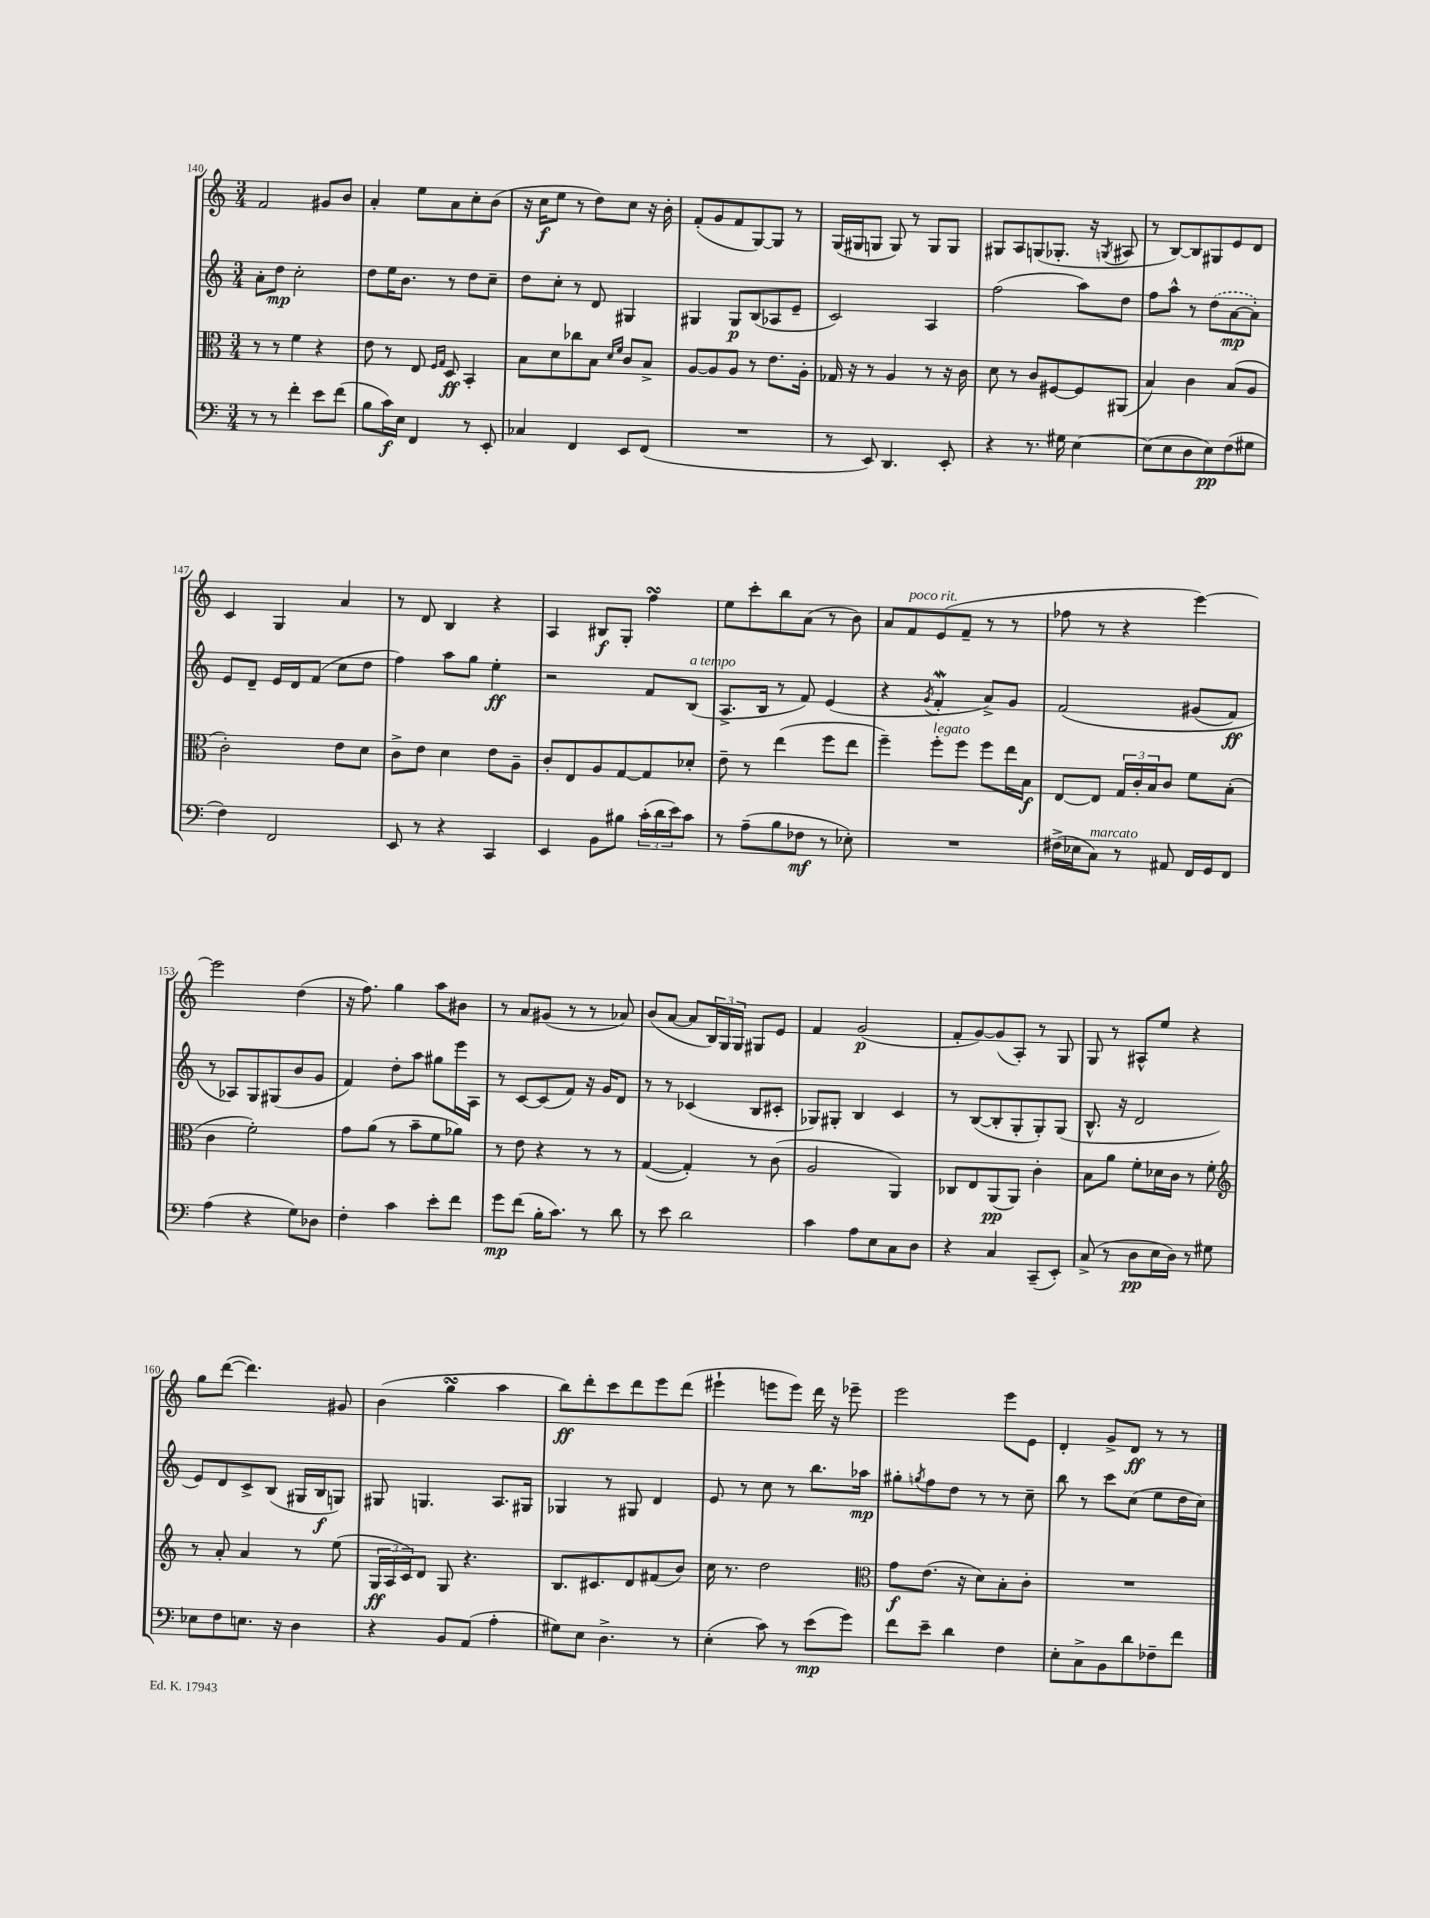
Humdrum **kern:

**kern	**dynam	**kern	**dynam	**kern	**dynam	**kern	**dynam
*part4	*part4	*part3	*part3	*part2	*part2	*part1	*part1
*staff4	*staff4	*staff3	*staff3	*staff2	*staff2	*staff1	*staff1
*clefF4	*	*clefC3	*	*clefG2	*	*clefG2	*
*k[]	*	*k[]	*	*k[]	*	*k[]	*
*M3/4	*	*M3/4	*	*M3/4	*	*M3/4	*
=140	=140	=140	=140	=140	=140	=140	=140
8r	.	8r	.	8a'\L	.	2f/	.
8r	.	8r	.	8dd\J	mp	.	.
4f'\	.	4f\	.	2cc'\	.	.	.
8e\L	.	4r	.	.	.	8g#X/L	.
(8f\J	.	.	.	.	.	8b/J	.
=141	=141	=141	=141	=141	=141	=141	=141
8B\L	.	8e\	.	8dd\L	.	4a'/	.
16c\L)	f	8r	.	16ee\K	.	.	.
16E\JJ	.	.	.	8.b\J	.	.	.
4FF/	.	8E/	.	.	.	8ee\L	.
.	.	16qqF/LL	.	.	.	.	.
.	.	16qqG/JJ	.	.	.	.	.
.	.	8D/	ff	8r	.	8a\	.
8r	.	4BB'/	.	8dd\L	.	8cc'\	.
8EE'/	.	.	.	8cc~\J	.	(8b\J	.
=142	=142	=142	=142	=142	=142	=142	=142
4C-X/	.	8B\L	.	8dd\L	.	16r	.
.	.	.	.	.	.	16cc\KL	f
.	.	8d\	.	8cc'\J	.	8ee\J	.
4FF/	.	8cc-X\	.	8r	.	8r	.
.	.	8B\J	.	8d/	.	8dd\L)	.
.	.	16qqd/LL	.	.	.	.	.
.	.	16qqf/JJ	.	.	.	.	.
8EE/L	.	8c/L	.	4G#X/	.	8cc\J	.
(8FF/J	.	8B^/J	.	.	.	16r	.
.	.	.	.	.	.	16b'\	.
=143	=143	=143	=143	=143	=143	=143	=143
2.r	.	[8A/L	.	4G#X/	.	(8f'/L	.
.	.	8A/]	.	.	.	8g/	.
.	.	8A/J	.	8G#/L	p	8f/	.
.	.	8r	.	(8B/	.	[8G/)	.
.	.	8.e\L	.	8A-X/	.	8G/J]	.
.	.	.	.	8e~/J	.	8r	.
.	.	16A'\Jk	.	.	.	.	.
=144	=144	=144	=144	=144	=144	=144	=144
8r	.	16G-X/	.	2c/)	.	(16G/LL	.
.	.	16r	.	.	.	16G#X/J	.
8EE/)	.	8r	.	.	.	8Gn/J	.
4.DD/	.	4A/	.	.	.	8G/)	.
.	.	.	.	.	.	8r	.
.	.	8r	.	4A/	.	8G/L	.
8EE'/	.	16r	.	.	.	8G/J	.
.	.	16c\	.	.	.	.	.
=145	=145	=145	=145	=145	=145	=145	=145
4r	.	8d\	.	(2ff\	.	8G#X/L	.
.	.	8r	.	.	.	8A/	.
8.r	.	8c/L	.	.	.	(8Gn/	.
.	.	[8F#X/	.	.	.	8.G-X'/J	.
16G#X\	.	.	.	.	.	.	.
[4E\	.	8F#/]	.	8aa\L)	.	.	.
.	.	.	.	.	.	16r	.
.	.	.	.	.	.	8qGn/	.
.	.	(8AA#X/J	.	8dd\J	.	8A#X/	.
=146	=146	=146	=146	=146	=146	=146	=146
(8E\L]	.	4B/)	.	8ff\L	.	8r	.
8E\	.	.	.	8aa^^\J	.	[8B/L)	.
8D\	.	4c\	.	8r	.	8B/]	.
8E\)	pp	.	.	(8dd\L	.	8G#X/	.
(8F\	.	(8B/L	.	[8a\	mp	8e/	.
8G#X\J	.	8A/J	.	8a'\J])	.	8d/J	.
!!LO:LB:g=z
=147	=147	=147	=147	=147	=147	=147	=147
4F\)	.	2c'\)	.	8e/L	.	4c/	.
.	.	.	.	8d~/J	.	.	.
2FF/	.	.	.	16e/LL	.	4G/	.
.	.	.	.	16d/J	.	.	.
.	.	.	.	(8f/J	.	.	.
.	.	8e\L	.	8cc\L	.	4a/	.
.	.	8d\J	.	8dd\J	.	.	.
=148	=148	=148	=148	=148	=148	=148	=148
8EE/	.	8c^\L	.	4ff\)	.	8r	.
8r	.	8e\J	.	.	.	8d/	.
4r	.	4d\	.	8aa\L	.	4B/	.
.	.	.	.	8gg\J	.	.	.
4CC/	.	8e\L	.	4ee'\	ff	4r	.
.	.	8A~\J	.	.	.	.	.
=149	=149	=149	=149	=149	=149	=149	=149
4EE/	.	8c'/L	.	2r	.	4A/	.
.	.	8E/	.	.	.	.	.
8BB\L	.	8A/	.	.	.	8B#X/L	f
8B#X\J	.	[8G/	.	.	.	8G'/J	.
(24c'\LL	.	8G/]	.	8f/L	.	4ffsSSs\	.
24d\	.	.	.	.	.	.	.
24e\J)	.	.	.	.	.	.	.
!	!	!	!	!LO:TX:a:i:t=a tempo	!	!	!
8c\J	.	8d-X'/J	.	(8B/J	.	.	.
=150	=150	=150	=150	=150	=150	=150	=150
8r	.	8e~\	.	8.A^/L	.	8ee\L	.
(8A~\L	.	8r	.	.	.	8ccc'\	.
.	.	.	.	16B/Jk	.	.	.
8B\	.	(4ee\	.	8r	.	8bb\	.
8F-X\J	mf	.	.	8f/)	.	(8a\J	.
8r	.	8ff\L	.	(4e/	.	8r	.
8E-X'\)	.	8ee\J	.	.	.	8b\)	.
=151	=151	=151	=151	=151	=151	=151	=151
2.r	.	4ff~\)	.	4r	.	8a/L	.
!	!	!	!	!	!	!LO:TX:a:i:t=poco rit.	!
.	.	.	.	.	.	8f/	.
.	.	.	.	8qg/	.	.	.
!	!	!LO:TX:a:i:t=legato	!	!	!	!	!
.	.	8ff'\L	.	4fw'/	.	(8e/	.
.	.	8ff\J	.	.	.	8f~/J	.
.	.	8ff\L	.	8a^/L)	.	8r	.
.	.	16ee\L	.	8g/J	.	8r	.
.	.	16B\JJ	f	.	.	.	.
=152	=152	=152	=152	=152	=152	=152	=152
(16F#X^\LL	.	[8E/L	.	(2f/	.	8ff-X\	.
16E-X\J	.	.	.	.	.	.	.
!LO:TX:a:i:t=marcato	!	!	!	!	!	!	!
8C\J)	.	8E/J]	.	.	.	8r	.
8r	.	24G/LL	.	.	.	4r	.
.	.	24c'/	.	.	.	.	.
.	.	24B/J	.	.	.	.	.
8AA#X/	.	8c/J	.	.	.	.	.
16FF/LL	.	8f\L	.	(8g#X/L	.	[4eee\)	.
16GG/J	.	.	.	.	.	.	.
8FF/J	.	(8B'\J	.	8f/J)	ff	.	.
!!LO:LB:g=z
=153	=153	=153	=153	=153	=153	=153	=153
(4A\	.	4c\	.	8r	.	2eee\]	.
.	.	.	.	8A-X/L)	.	.	.
4r	.	2f'\)	.	8G/	.	.	.
.	.	.	.	(8G#X/	.	.	.
8G\L)	.	.	.	8b/	.	(4dd\	.
8D-X\J	.	.	.	8g/J	.	.	.
=154	=154	=154	=154	=154	=154	=154	=154
4F'\	.	8g\L	.	4f/)	.	16r	.
.	.	.	.	.	.	8.ff\)	.
.	.	(8a\J	.	.	.	.	.
4c\	.	8r	.	8dd'\L	.	4gg\	.
.	.	8b~\L	.	8aa\J	.	.	.
8e'\L	.	8f\	.	8gg#X\L	.	8aa\L	.
8f\J	.	8a-X\J)	.	16eee\L	.	8b#X\J	.
.	.	.	.	16A\JJ	.	.	.
=155	=155	=155	=155	=155	=155	=155	=155
8g\L	mp	8r	.	8r	.	8r	.
(8f\J	.	8e\	.	[8c/L	.	8a/L	.
16B'\KL	.	4r	.	(8c/]	.	(8g#X/J	.
8.c\J)	.	.	.	.	.	.	.
.	.	.	.	8f/J)	.	8r	.
8r	.	8r	.	16r	.	8r	.
.	.	.	.	16g/KL	.	.	.
8d\	.	8r	.	8d/J	.	8a-X/)	.
=156	=156	=156	=156	=156	=156	=156	=156
8r	.	([4G/	.	8r	.	(8b/L	.
8e\	.	.	.	8r	.	[8a/J	.
2d\	.	4G'/])	.	(4c-X/	.	8a/L]	.
.	.	.	.	.	.	24B/L)	.
.	.	.	.	.	.	24G/	.
.	.	.	.	.	.	24G/JJ	.
.	.	8r	.	8B/L	.	8G#X/L	.
.	.	(8c\	.	8c#X'/J	.	8e/J	.
=157	=157	=157	=157	=157	=157	=157	=157
4c\	.	2A/	.	8G-X/L)	.	4f/	.
.	.	.	.	8G#X'/J	.	.	.
8A\L	.	.	.	4B/	.	(2g/	p
8E\	.	.	.	.	.	.	.
8C\	.	4AA/)	.	4c/	.	.	.
8D\J	.	.	.	.	.	.	.
=158	=158	=158	=158	=158	=158	=158	=158
4r	.	8C-X/L	.	8r	.	8f'/L	.
.	.	8E/	.	([8B/L	.	[8g/)	.
4C/	.	(8AA/	pp	8B'/]	.	(8g/]	.
.	.	8AA/J)	.	8G'/	.	8A'/J)	.
(8CC~/L	.	4c'\	.	8G'/)	.	8r	.
8EE'/J)	.	.	.	(8G/J	.	8G/	.
=159	=159	=159	=159	=159	=159	=159	=159
(8C^/	.	8B\L	.	8.B^^/	.	8G/	.
8r	.	8a\J	.	.	.	8r	.
.	.	.	.	16r	.	.	.
8D\L	pp	8f'\L	.	2d/	.	8A#X^^/L	.
16E\L	.	16d-X\L	.	.	.	8ee/J	.
16D\JJ)	.	16c\JJ	.	.	.	.	.
8r	.	8r	.	.	.	4r	.
8G#X\	.	8f'\	.	.	.	.	.
!!LO:LB:g=z
=160	=160	=160	=160	=160	=160	=160	=160
*	*	*clefG2	*	*	*	*	*
8E-X\L	.	8r	.	8e/L)	.	8gg\L	.
8F\	.	8a'/	.	8d/	.	([8ddd\J	.
8.En\J	.	4a/	.	8c^/	.	4.ddd\])	.
.	.	.	.	(8B/J	.	.	.
16r	.	.	.	.	.	.	.
4D\	.	8r	.	16G#X/LL	.	.	.
.	.	.	.	16B/J	f	.	.
.	.	(8ee\	.	8Gn/J)	.	8g#X/	.
=161	=161	=161	=161	=161	=161	=161	=161
4r	.	24G/LL	ff	8G#X/	.	(4b\	.
.	.	24A/	.	.	.	.	.
.	.	24c/J)	.	.	.	.	.
.	.	8d/J	.	4.Gn/	.	.	.
8BB/L	.	8G/	.	.	.	4ggsSSS\	.
(8AA/J	.	4.r	.	.	.	.	.
4A'\	.	.	.	8.A/L	.	4aa\	.
.	.	.	.	16G#X/Jk	.	.	.
=162	=162	=162	=162	=162	=162	=162	=162
8G#X\L)	.	8.B/L	.	4G-X/	.	8bb\L)	ff
8E\J	.	.	.	.	.	8ddd'\	.
.	.	8.c#X/	.	.	.	.	.
4.D^\	.	.	.	8r	.	8ccc\	.
.	.	8d/	.	8G#X/	.	8ddd\	.
.	.	(8f#X/	.	4d/	.	8eee\	.
8r	.	8b/J)	.	.	.	(8ddd\J	.
=163	=163	=163	=163	=163	=163	=163	=163
(4E'\	.	16cc\	.	8e/	.	4eee#X`\	.
.	.	8.r	.	.	.	.	.
.	.	.	.	8r	.	.	.
8c\)	.	2dd\	.	8cc\	.	8eeen\L	.
8r	.	.	.	8r	.	8eee\J)	.
(8e\L	mp	.	.	8.bb\L	.	16ddd\	.
.	.	.	.	.	.	16r	.
8g\J)	.	.	.	.	.	8eee-X~\	.
.	.	.	.	16aa-X\Jk	mp	.	.
=164	=164	=164	=164	=164	=164	=164	=164
*	*	*clefC3	*	*	*	*	*
8f\L	.	8g\L	f	8gg#X'\L	.	2eee\	.
.	.	.	.	8qggn/	.	.	.
8e~\J	.	(8.e\J	.	8ff\	.	.	.
4d\	.	.	.	8dd\J	.	.	.
.	.	16r	.	.	.	.	.
.	.	8d\L)	.	8r	.	.	.
4F\	.	8B'\	.	8r	.	8eee\L	.
.	.	8c'\J	.	8cc~\	.	8e\J	.
=165	=165	=165	=165	=165	=165	=165	=165
8E'\L	.	2.r	.	8bb\	.	4d'/	.
8C^\	.	.	.	8r	.	.	.
8BB\	.	.	.	8ccc\L	.	8g^/L	.
8d\	.	.	.	(8cc\J	.	8d/J	ff
8F-X~\	.	.	.	8ee\L	.	8r	.
8f\J	.	.	.	16dd\L	.	8r	.
.	.	.	.	16cc\JJ)	.	.	.
==	==	==	==	==	==	==	==
*-	*-	*-	*-	*-	*-	*-	*-
